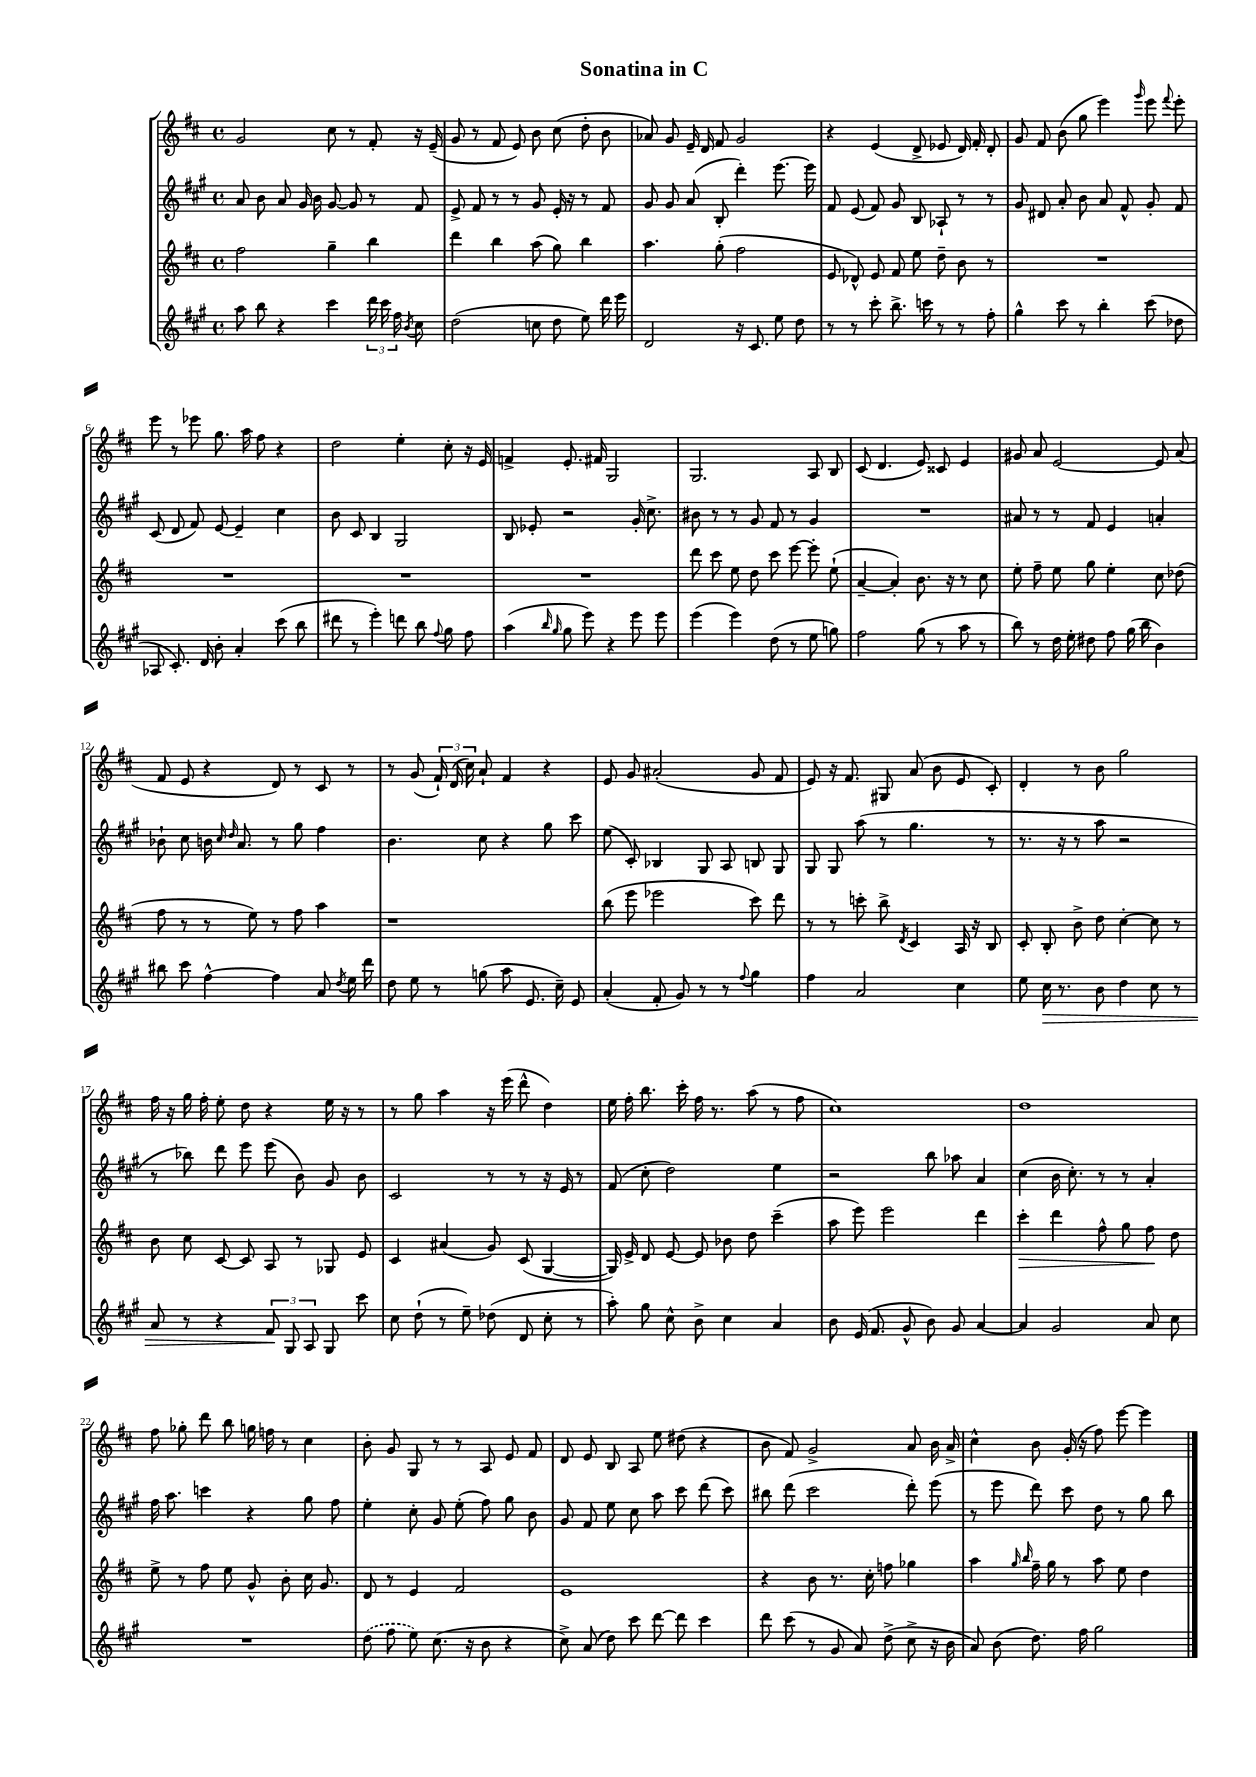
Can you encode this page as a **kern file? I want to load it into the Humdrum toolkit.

**kern	**dynam	**kern	**dynam	**kern	**kern
*part4	*part4	*part3	*part3	*part2	*part1
*staff4	*staff4	*staff3	*staff3	*staff2	*staff1
*clefG2	*	*clefG2	*	*clefG2	*clefG2
*k[f#c#g#]	*	*k[f#c#]	*	*k[f#c#g#]	*k[f#c#]
*M4/4	*	*M4/4	*	*M4/4	*M4/4
*met(c)	*	*met(c)	*	*met(c)	*met(c)
=1	=1	=1	=1	=1	=1
8aa\	.	2ff#\	.	8a/	2g/
8bb\	.	.	.	8b\	.
4r	.	.	.	8a/	.
.	.	.	.	16g#/	.
.	.	.	.	16b\	.
4ccc#\	.	4gg~\	.	[8g#/	8cc#\
.	.	.	.	8g#/]	8r
24ddd\	.	4bb\	.	8r	8f#'/
24ccc#\	.	.	.	.	.
24ff#\	.	.	.	.	.
8qb/	.	.	.	.	.
8cc#\	.	.	.	8f#/	16r
.	.	.	.	.	(16e~/
=2	=2	=2	=2	=2	=2
(2dd\	.	4ddd\	.	8e^/	8g/
.	.	.	.	8f#/	8r
.	.	4bb\	.	8r	8f#/
.	.	.	.	8r	8e/)
8ccn\	.	(8aa\	.	8g#/	8b\
8dd\	.	8gg\)	.	16e'/	(8cc#\
.	.	.	.	16r	.
8ee\)	.	4bb\	.	8r	8dd'\
16ddd\	.	.	.	8f#/	8b\
16eee\	.	.	.	.	.
=3	=3	=3	=3	=3	=3
2d/	.	4.aa\	.	8g#/	8a-X/)
.	.	.	.	8g#/	8g/
.	.	.	.	(8a/	16e~/
.	.	.	.	.	16d/
.	.	(8gg'\	.	8B'/	8f#/
16r	.	2ff#\	.	4ddd'\)	2g/
8.c#/	.	.	.	.	.
8ee\	.	.	.	[8.eee\	.
8dd\	.	.	.	.	.
.	.	.	.	16eee\]	.
=4	=4	=4	=4	=4	=4
8r	.	8e/	.	8f#/	4r
8r	.	8d-X^^/)	.	(8e/	.
8ccc#'\	.	8e/	.	8f#/)	(4e/
8.bb^\	.	8f#/	.	8g#/	.
.	.	8ee\	.	8B/	8d^/
16cccn\	.	.	.	.	.
8r	.	8dd~\	.	8A-X`/	8e-X/
8r	.	8b\	.	8r	16d/)
.	.	.	.	.	16f#'/
8ff#'\	.	8r	.	8r	8d'/
=5	=5	=5	=5	=5	=5
4gg#^^\	.	1r	.	8g#/	8g/
.	.	.	.	8d#X/	8f#/
8ccc#\	.	.	.	8a'/	(8b\
8r	.	.	.	8b\	8gg\
4bb'\	.	.	.	8a/	4eee\)
.	.	.	.	8f#^^/	.
.	.	.	.	.	16qqggg/
(8ccc#\	.	.	.	8g#'/	8eee\
.	.	.	.	.	8qqfff#/
8dd-X\	.	.	.	8f#/	8eee'\
!!LO:LB:g=z
=6	=6	=6	=6	=6	=6
8A-X/	.	1r	.	(8c#/	8eee\
8.c#'/)	.	.	.	8d/	8r
.	.	.	.	8f#/)	8eee-X\
16d/	.	.	.	.	.
8b'\	.	.	.	[8e/	8.gg\
4a'/	.	.	.	4e~/]	.
.	.	.	.	.	16aa\
.	.	.	.	.	8ff#\
(8ccc#\	.	.	.	4cc#\	4r
8bb\	.	.	.	.	.
=7	=7	=7	=7	=7	=7
8ddd#X\	.	1r	.	8b\	2dd\
8r	.	.	.	8c#/	.
4eee'\)	.	.	.	4B/	.
8dddn\	.	.	.	2G#/	4ee'\
8bb\	.	.	.	.	.
8qqff#/	.	.	.	.	.
8gg#\	.	.	.	.	8cc#'\
8ff#\	.	.	.	.	16r
.	.	.	.	.	16e/
=8	=8	=8	=8	=8	=8
(4aa\	.	1r	.	8B/	4fn^/
.	.	.	.	8e-X'/	.
16qqbb/	.	.	.	.	.
16qqgg#/	.	.	.	.	.
8gg#\	.	.	.	2r	8.e'/
8eee\)	.	.	.	.	.
.	.	.	.	.	16f#X/
4r	.	.	.	.	2G/
8eee\	.	.	.	16g#'/	.
.	.	.	.	8.cc#^\	.
8eee\	.	.	.	.	.
=9	=9	=9	=9	=9	=9
(4eee\	.	8ddd\	.	8b#X\	2.G/
.	.	8ccc#\	.	8r	.
4eee\)	.	8ee\	.	8r	.
.	.	8dd\	.	8g#/	.
(8dd\	.	8ccc#\	.	8f#/	.
8r	.	[8eee\	.	8r	.
8ee\	.	8eee'\]	.	4g#/	8A/
8ggn\)	.	(8ee`\	.	.	8B/
=10	=10	=10	=10	=10	=10
2ff#\	.	[4a~/	.	1r	(8c#/
.	.	.	.	.	4.d/
.	.	4a'/])	.	.	.
(8gg#\	.	8.b\	.	.	8e/)
8r	.	.	.	.	8c##X/
.	.	16r	.	.	.
8aa\	.	8r	.	.	4e/
8r	.	8cc#\	.	.	.
=11	=11	=11	=11	=11	=11
8bb\)	.	8ee'\	.	8a#X/	8g#X/
8r	.	8ff#~\	.	8r	8a/
16dd\	.	8ee\	.	8r	[2e/
16ee'\	.	.	.	.	.
8dd#X\	.	8gg\	.	8f#/	.
8ff#\	.	4ee'\	.	4e/	.
(16gg#\	.	.	.	.	.
16bb\	.	.	.	.	.
4b\)	.	8cc#\	.	4an'/	8e/]
.	.	(8dd-X\	.	.	(8a/
!!LO:LB:g=z
=12	=12	=12	=12	=12	=12
8bb#X\	.	8ff#\	.	8b-X`\	8f#/
8ccc#\	.	8r	.	8cc#\	8e/
[4ff#^^\	.	8r	.	16bn\	4r
.	.	.	.	16qqcc#/	.
.	.	.	.	16qqdd/	.
.	.	.	.	8.a/	.
.	.	8ee\)	.	.	.
4ff#\]	.	8r	.	8r	8d/)
.	.	8ff#\	.	8gg#\	8r
8a/	.	4aa\	.	4ff#\	8c#/
8qdd/	.	.	.	.	.
16ee\	.	.	.	.	8r
16ddd\	.	.	.	.	.
=13	=13	=13	=13	=13	=13
8dd\	.	1r	.	4.b\	8r
8ee\	.	.	.	.	(8g/
8r	.	.	.	.	24f#`/)
.	.	.	.	.	(24d/
.	.	.	.	.	24cc#\)
(8ggn\	.	.	.	8cc#\	8a`/
8aa\	.	.	.	4r	4f#/
8.e/	.	.	.	.	.
.	.	.	.	8gg#\	4r
16cc#~\)	.	.	.	.	.
8e/	.	.	.	8ccc#\	.
=14	=14	=14	=14	=14	=14
(4a'/	.	(8bb\	.	(8ee\	8e/
.	.	8eee\	.	8c#'/)	8g/
8f#'/	.	2eee-X\	.	4B-X/	(2a#X'/
8g#/)	.	.	.	.	.
8r	.	.	.	8G#/	.
8r	.	.	.	8A/	.
8qqff#/	.	.	.	.	.
4gg#\	.	8ccc#\)	.	8Bn/	8g/
.	.	8ddd\	.	8G#/	8f#/
=15	=15	=15	=15	=15	=15
4ff#\	.	8r	.	8G#/	8e/)
.	.	8r	.	8G#/	16r
.	.	.	.	.	8.f#/
2a/	.	8cccn'\	.	(8aa\	.
.	.	8bb^\	.	8r	8G#X/
.	.	8qd/	.	.	.
.	.	4c#/	.	4.gg#\	(8a/
.	.	.	.	.	8b\
4cc#\	.	16A/	.	.	8e/
.	.	16r	.	.	.
.	.	8B/	.	8r	8c#'/)
=16	=16	=16	=16	=16	=16
8ee\	.	8c#'/	.	8.r	4d'/
!	!LO:HP:b	!	!	!	!
16cc#\	>	8B'/	.	.	.
8.r	.	.	.	16r	.
.	.	8b^\	.	8r	8r
8b\	.	8dd\	.	8aa\	8b\
4dd\	.	[4cc#'\	.	2r	2gg\
8cc#\	.	8cc#\]	.	.	.
8r	.	8r	.	.	.
!!LO:LB:g=z
=17	=17	=17	=17	=17	=17
8a/	.	8b\	.	8r	16ff#\
.	.	.	.	.	16r
8r	.	8cc#\	.	8bb-X\)	16gg\
.	.	.	.	.	16ff#'\
4r	.	[8c#/	.	8ddd\	8ee'\
.	.	8c#/]	.	8eee\	8dd\
12f#/	.	8A/	.	(8eee\	4r
12G#/	]	.	.	.	.
.	.	8r	.	8b\)	.
12A/	.	.	.	.	.
8G#/	.	8G-X/	.	8g#/	16ee\
.	.	.	.	.	16r
8ccc#\	.	8e/	.	8b\	8r
=18	=18	=18	=18	=18	=18
8cc#\	.	4c#/	.	2c#/	8r
(8dd`\	.	.	.	.	8gg\
8r	.	(4a#X/	.	.	4aa\
8ee~\)	.	.	.	.	.
(8dd-X\	.	8g/)	.	8r	16r
.	.	.	.	.	(16eee\
8d/	.	(8c#/	.	8r	8ddd^^\
8cc#'\	.	[4G/	.	16r	4dd\)
.	.	.	.	16e/	.
8r	.	.	.	8r	.
=19	=19	=19	=19	=19	=19
8aa'\)	.	16G/])	.	(8f#/	16ee\
.	.	16e^/	.	.	16ff#'\
8gg#\	.	8d/	.	8cc#'\	8.bb\
8cc#^^\	.	[8e/	.	2dd\)	.
.	.	.	.	.	16ccc#'\
8b^\	.	8e/]	.	.	16ff#\
.	.	.	.	.	8.r
4cc#\	.	8b-X\	.	.	.
.	.	8dd\	.	.	(8aa\
4a/	.	(4ccc#~\	.	4ee\	8r
.	.	.	.	.	8ff#\
=20	=20	=20	=20	=20	=20
8b\	.	8aa\	.	2r	1cc#)
(16e/	.	8eee\)	.	.	.
8.f#/	.	.	.	.	.
.	.	2eee\	.	.	.
8g#^^/	.	.	.	.	.
8b\)	.	.	.	8bb\	.
8g#/	.	.	.	8aa-X\	.
[4a/	.	4ddd\	.	4a/	.
=21	=21	=21	=21	=21	=21
!	!	!	!LO:HP:b	!	!
4a/]	.	4ccc#'\	>	(4cc#\	1dd
2g#/	.	4ddd\	.	16b\	.
.	.	.	.	8.cc#'\)	.
.	.	8ff#^^\	.	8r	.
.	.	8gg\	.	8r	.
8a/	.	8ff#\	.	4a'/	.
8cc#\	.	8dd\	]	.	.
!!LO:LB:g=z
=22	=22	=22	=22	=22	=22
1r	.	8ee^\	.	16ff#\	8ff#\
.	.	.	.	8.aa\	.
.	.	8r	.	.	8gg-X'\
.	.	8ff#\	.	4cccn\	8ddd\
.	.	8ee\	.	.	8bb\
.	.	8g^^/	.	4r	16ggn\
.	.	.	.	.	16ffn\
.	.	8b'\	.	.	8r
.	.	16cc#\	.	8gg#\	4cc#\
.	.	8.g/	.	.	.
.	.	.	.	8ff#\	.
=23	=23	=23	=23	=23	=23
(8dd\	.	8d/	.	4ee'\	8b'\
8ff#\	.	8r	.	.	8g/
8ee\)	.	4e/	.	8cc#'\	8G/
(8.cc#\	.	.	.	8g#/	8r
.	.	2f#/	.	(8ee'\	8r
16r	.	.	.	.	.
8b\	.	.	.	8ff#\)	8A/
4r	.	.	.	8gg#\	8e/
.	.	.	.	8b\	8f#/
=24	=24	=24	=24	=24	=24
8cc#^\)	.	1e	.	8g#/	8d/
(8a/	.	.	.	8f#/	8e/
8dd\)	.	.	.	8ee\	8B/
8ccc#\	.	.	.	8cc#\	8A/
[8ddd\	.	.	.	8aa\	8ee\
8ddd\]	.	.	.	8ccc#\	(8dd#X\
4ccc#\	.	.	.	(8ddd\	4r
.	.	.	.	8ccc#\)	.
=25	=25	=25	=25	=25	=25
8ddd\	.	4r	.	8bb#X\	8b\
(8ccc#\	.	.	.	(8ddd\	8f#/)
8r	.	8b\	.	2ccc#\	2g^/
8g#/	.	8.r	.	.	.
8a/)	.	.	.	.	.
.	.	16cc#'\	.	.	.
(8dd^\	.	8ffn\	.	.	.
8cc#^\	.	4gg-X\	.	8ddd'\)	8a/
16r	.	.	.	(8eee\	16b\
16b\	.	.	.	.	16a^/
=26	=26	=26	=26	=26	=26
8a/)	.	4aa\	.	8r	4cc#^^\
(8b\	.	.	.	8eee\	.
.	.	16qqgg/	.	.	.
.	.	16qqbb/	.	.	.
8.dd\)	.	16ff#~\	.	8ddd\)	8b\
.	.	16gg\	.	.	.
.	.	8r	.	8ccc#\	(16g'/
16ff#\	.	.	.	.	16r
2gg#\	.	8aa\	.	8dd\	8ff#\)
.	.	8ee\	.	8r	[8eee\
.	.	4dd\	.	8gg#\	4eee\]
.	.	.	.	8bb\	.
==	==	==	==	==	==
*-	*-	*-	*-	*-	*-
